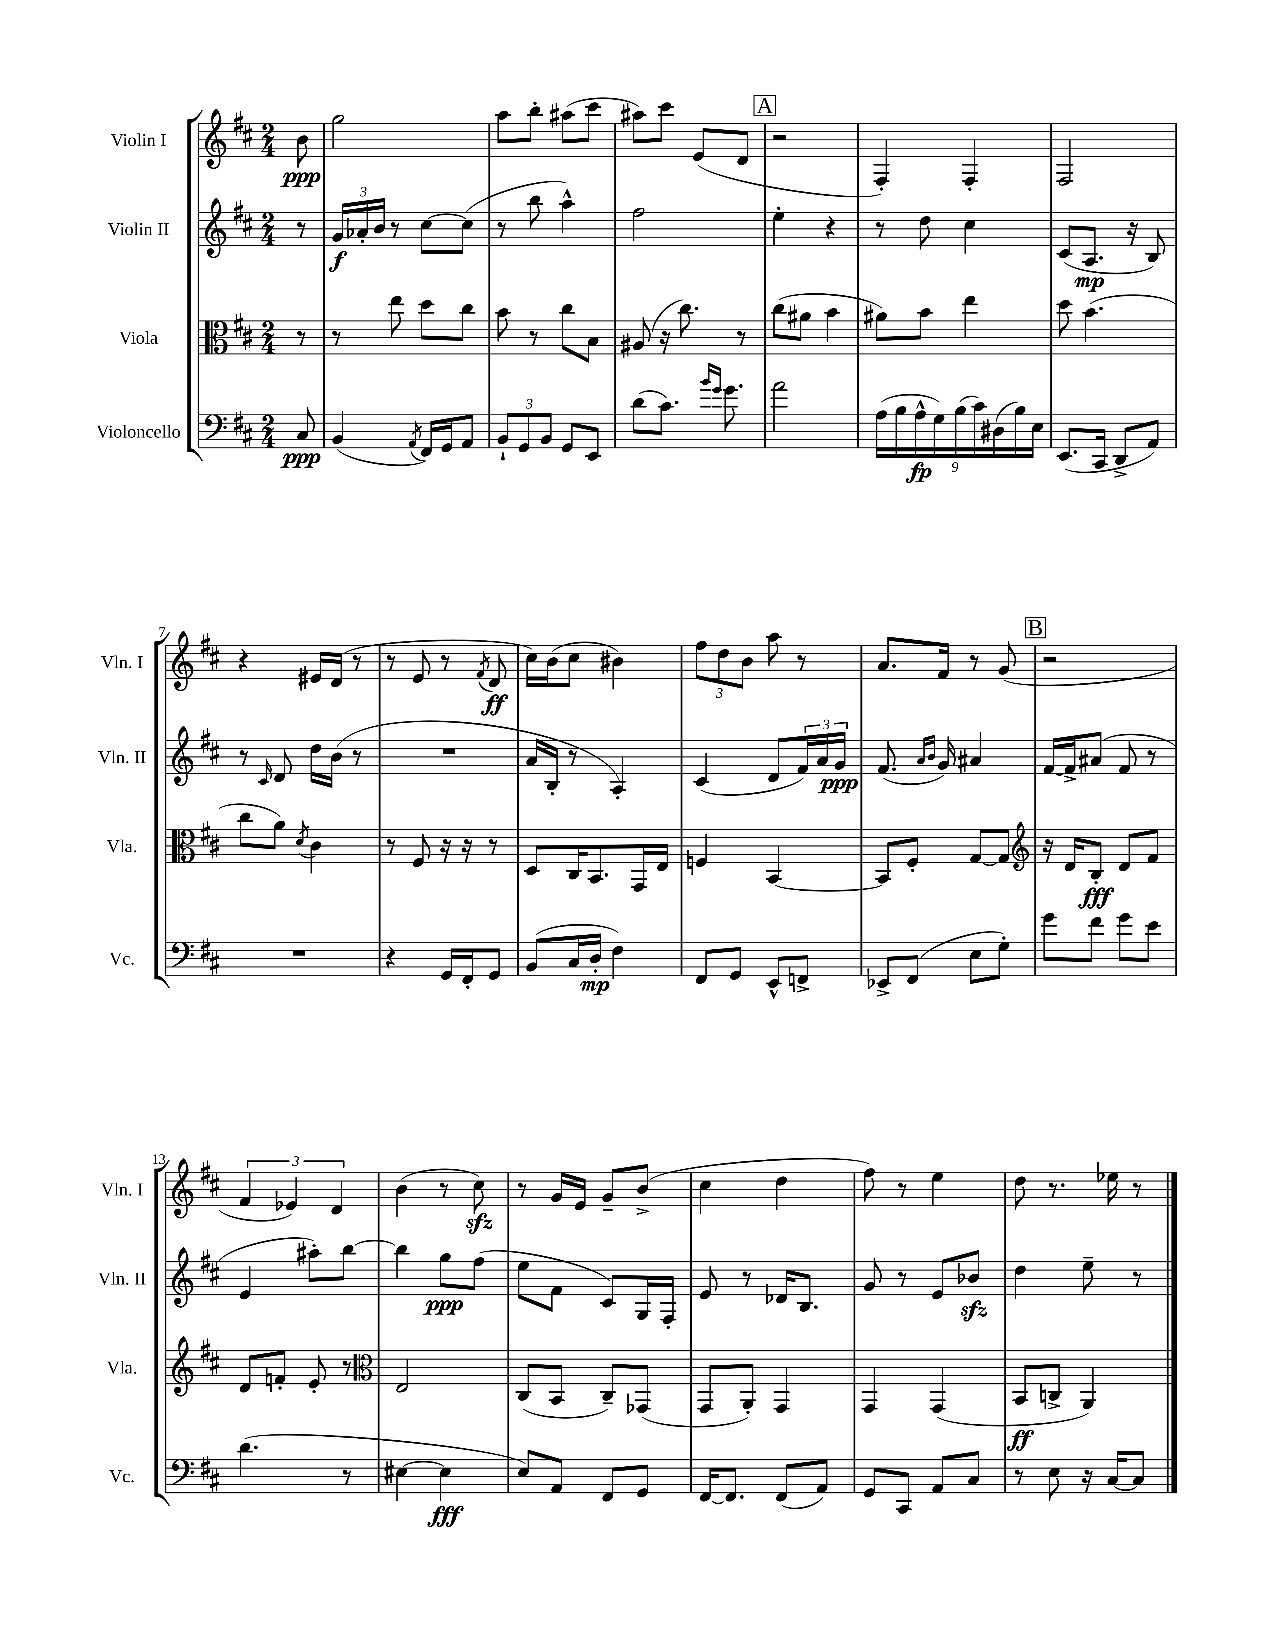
<<
\new StaffGroup <<
\new Staff = "s0" \with { instrumentName = "Violin I" shortInstrumentName = "Vln. I" } {
    \clef treble \key d \major \numericTimeSignature \time 2/4 \partial 8
    b'8\ppp |
    g''2 |
    a''8 b''8-. ais''8( cis'''8 |
    ais''8) cis'''8 e'8( d'8 |
    \mark \markup { \box "A" } r2 |
    fis4-.) fis4-. |
    fis2 |
    r4 eis'16 d'16( r8 |
    r8 e'8 r8 \acciaccatura { fis'8 } d'8\ff |
    cis''16) b'16( cis''8 bis'4) |
    \tuplet 3/2 { fis''8 d''8 b'8 } a''8 r8 |
    a'8. fis'16 r8 g'8( |
    \mark \markup { \box "B" } r2 |
    \tuplet 3/2 { fis'4 ees'4) d'4 } |
    b'4( r8 cis''8\sfz) |
    r8 g'16 e'16 g'8-- b'8->( |
    cis''4 d''4 |
    fis''8) r8 e''4 |
    d''8 r8. ees''16 r8 \bar "|." |
}
\new Staff = "s1" \with { instrumentName = "Violin II" shortInstrumentName = "Vln. II" } {
    \clef treble \key d \major \numericTimeSignature \time 2/4 \partial 8
    r8 |
    \tuplet 3/2 { g'16\f aes'16-. b'16 } r8 cis''8~ cis''8( |
    r8 b''8 a''4-^) |
    fis''2 |
    \mark \markup { \box "A" } e''4-. r4 |
    r8 d''8 cis''4 |
    cis'8( a8.\mp r16 b8) |
    r8 \grace { cis'16 } d'8 d''16 b'16( r8 |
    R2 |
    a'16 b16-. r8 a4-.) |
    cis'4( d'8 \tuplet 3/2 { fis'16) a'16 g'16\ppp } |
    fis'8.( \grace { a'16 b'16 } g'16) ais'4 |
    \mark \markup { \box "B" } fis'16~ fis'16-> ais'8( fis'8 r8 |
    e'4 ais''8-.) b''8~ |
    b''4 g''8\ppp fis''8( |
    e''8 fis'8 cis'8) g16 fis16-. |
    e'8 r8 des'16 b8. |
    g'8 r8 e'8 bes'8\sfz |
    d''4 e''8-- r8 \bar "|." |
}
\new Staff = "s2" \with { instrumentName = "Viola" shortInstrumentName = "Vla." } {
    \clef alto \key d \major \numericTimeSignature \time 2/4 \partial 8
    r8 |
    r8 e''8 d''8 cis''8 |
    b'8 r8 cis''8 b8 |
    ais8( r16 cis''8.) r8 |
    \mark \markup { \box "A" } cis''8( ais'8 b'4 |
    ais'8) b'8 e''4 |
    d''8 b'4.( |
    cis''8 a'8) \acciaccatura { d'8 } cis'4 |
    r8 fis8 r16 r16 r8 |
    d8 cis16 b,8. g,16 e16 |
    f4 b,4~ |
    b,8 fis8-. g8~ g8 |
    \mark \markup { \box "B" } \clef treble r16 d'16 b8-.\fff d'8 fis'8 |
    d'8 f'8-. e'8-. r8 |
    \clef alto e2 |
    cis8( b,8 cis8--) ges,8( |
    g,8 a,8-.) g,4 |
    g,4 g,4( |
    b,8\ff c8-> a,4) \bar "|." |
}
\new Staff = "s3" \with { instrumentName = "Violoncello" shortInstrumentName = "Vc." } {
    \clef bass \key d \major \numericTimeSignature \time 2/4 \partial 8
    cis8\ppp |
    b,4( \acciaccatura { a,8 } fis,16) g,16 a,8 |
    \tuplet 3/2 { b,8-! g,8 b,8 } g,8 e,8 |
    d'8( cis'8.) \grace { b'16 g'16 } g'8. |
    \mark \markup { \box "A" } a'2 |
    \tuplet 9/8 { a16( b16 a16-^\fp g16) b16( cis'16) dis16( b16) e16 } |
    e,8.( cis,16 d,8-> a,8) |
    R2 |
    r4 g,16 fis,16-. g,8 |
    b,8( cis16 d16-.\mp fis4) |
    fis,8 g,8 e,8-^ f,8-> |
    ees,8-> fis,8( e8 g8-.) |
    \mark \markup { \box "B" } g'8 fis'8 g'8 e'8 |
    d'4.( r8 |
    eis4~ eis4\fff |
    e8) a,8 fis,8 g,8 |
    fis,16~ fis,8. fis,8( a,8) |
    g,8 cis,8 a,8 cis8 |
    r8 e8 r16 cis16~ cis8 \bar "|." |
}
>>
>>
